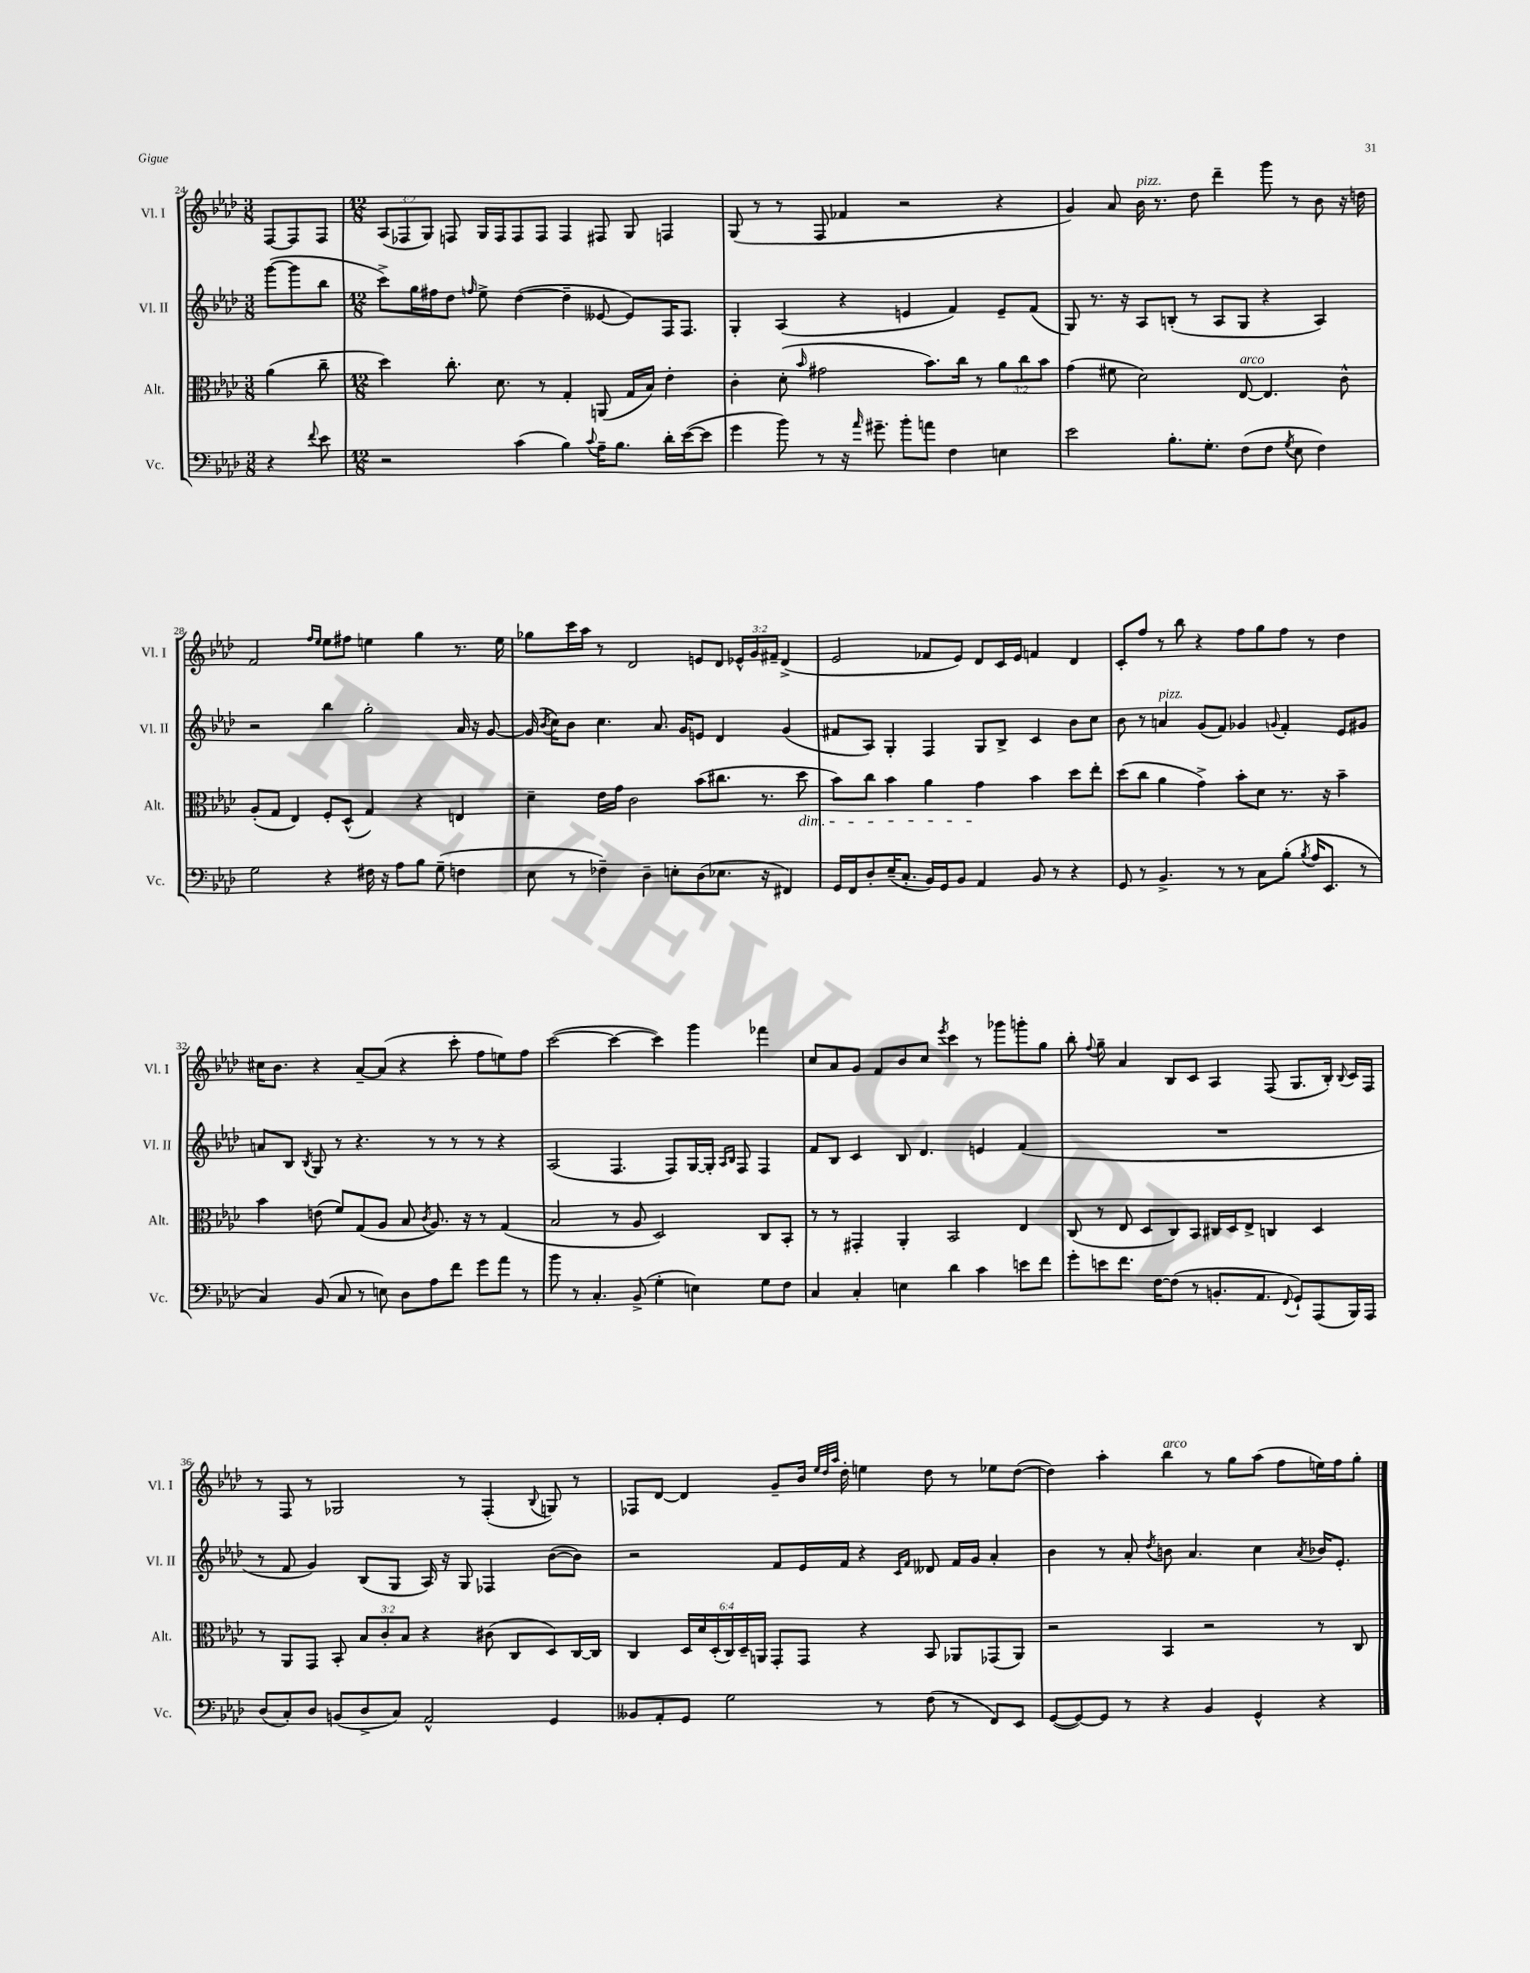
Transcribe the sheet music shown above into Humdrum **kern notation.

**kern	**kern	**kern	**kern
*staff4	*staff3	*staff2	*staff1
*clefF4	*clefC3	*clefG2	*clefG2
*k[b-e-a-d-]	*k[b-e-a-d-]	*k[b-e-a-d-]	*k[b-e-a-d-]
*M3/8	*M3/8	*M3/8	*M3/8
4r	(4a-	([8ggg	[8F
.	.	8ggg]	8F]
8qqf	.	.	.
8e-	8cc~	8bb-	8F
=	=	=	=
*M12/8	*M12/8	*M12/8	*M12/8
2r	4dd-)	8ccc^)	(12A-
.	.	.	12F-
.	.	16gg	.
.	.	.	12G)
.	.	16ff#	.
.	8.cc'	8dd-	8F
.	.	16qqff	.
.	.	8ee-^	16G
.	8.d-	.	16F
(4c	.	([4dd-	8F
.	8r	.	8F
4B-)	4G'	4dd-~]	4F
8qqc	.	.	.
16A-~	(8AA	[8e--	8F#
8.B-	.	.	.
.	16G	8e--])	8G
.	16B-)	.	.
16d-'	4e-'	16F	4F
([16e-	.	8.F	.
8e-]	.	.	.
=	=	=	=
4g	4c'	4G'	(8G
.	.	.	8r
8b-)	(8d-'	(4A-	8r
.	16qqb-	.	.
8r	2g#	.	8F
16r	.	4r	4f-
16qqa-	.	.	.
8.g#~	.	.	.
8b-'	.	4e	2r
8a	8.b-)	.	.
4F	.	4f)	.
.	16cc	.	.
.	8r	.	.
4E	12a-	8e~	4r
.	12cc	.	.
.	.	(8f	.
.	12b-	.	.
=	=	=	=
2e-	(4g	8G)	4g)
.	.	8.r	.
.	8f#	.	8a-
.	.	16r	.
.	2d-)	8A-	16b-
.	.	.	8.r
8.B-'	.	(8B'	.
.	.	8r	8dd-
8.G'	.	.	.
.	.	8A-	4ddd-~
(8F	[8E-	8G	.
8F	4.E-]	4r	8ggg
8qG	.	.	.
8E-	.	.	8r
4F)	.	4A-)	8b-
.	8c^^	.	16r
.	.	.	16dd
=	=	=	=
2G	(8A-'	2r	2f
.	8G	.	.
.	4E-)	.	.
.	.	.	16qqff
.	.	.	16qqee-
4r	8F'	4bb-	8ee-
.	(8D-^^	.	8ff#
16F#	4G)	2gg'	4ee
16r	.	.	.
8A-	.	.	.
8B-	4r	.	4gg
(8G~	.	.	.
4F	4E	16a-	8.r
.	.	16r	.
.	.	[8g	.
.	.	.	16ee
=	=	=	=
8E-	4d-~	(16g]	8gg-
.	.	8qb-	.
.	.	16cc)	.
8r	.	8b-	16ccc
.	.	.	16aa-
4F-~)	16e-	4.cc	8r
.	16g	.	.
.	2c	.	2d-
4D-~	.	.	.
.	.	8.a-	.
8E'	.	.	.
.	.	16g	.
(8D-	(8b-	8e	8e
8.E-	8.cc#	4d-	8d-
.	.	.	24e-^^
.	.	.	24g
16r	8.r	.	.
.	.	.	24f#~
4FF#)	.	(4g	(4d-^
.	8dd-	.	.
=	=	=	=
16GG	8b-)	8f#	2e-
16FF	.	.	.
8D-'	8cc	8A-)	.
(16E-~	4b-	4G'	.
8.C'	.	.	.
16BB-)	4a-	4F	8f-
16GG	.	.	.
8BB-	.	.	8e-)
4AA-	4g	8G	8d-
.	.	8B-^	16c
.	.	.	16e-
8BB-	4b-	4c	4f
8r	.	.	.
4r	8dd-	8b-	4d-
.	8ee-'	8cc	.
=	=	=	=
8GG	(8dd-	8b-	8c'
8r	8cc	8r	8ff
4.BB-^	4a-	4a	8r
.	.	.	8bb-
.	4g^)	(8g	4r
8r	.	8f)	.
8r	8b-'	4g-	8ff
8C	8d-	.	8gg
.	.	8qqg	.
(8B-'	8.r	4f'	8ff
8qB-	.	.	.
16A-	.	.	8r
8.EE-	16r	.	.
.	4b-~	8e-	4dd-
8r	.	8g#	.
=	=	=	=
4C)	4b-	8a	16cc#
.	.	.	8.b-
.	.	8B-	.
.	.	8qB-	.
(8BB-	(8e	8G	4r
8C	8f)	8r	.
8r	(8G	4.r	[8a-~
8E)	8A-	.	(8a-]
8D-	8B-	.	4r
.	8qc	.	.
8A-	8.A-)	8r	.
8f	.	8r	8ccc'
.	16r	.	.
8g	8r	8r	8ff
8a-	(4G	4r	8ee)
8r	.	.	8ff
=	=	=	=
8b-	2B-	(2A-	([2ccc
8r	.	.	.
4.C'	.	.	.
.	8r	4.F	4ccc_
(8BB-^	8A-	.	.
4G'	2D-)	.	4ccc])
.	.	8F)	.
4E)	.	[16G	4ggg
.	.	16G']	.
.	.	16qqA-	.
.	.	16qqB-	.
.	.	8F	.
8G	8C	4F	4fff-
8F	8BB-'	.	.
=	=	=	=
4C	8r	8f	8cc
.	8r	8B-	8a-
4C'	4GG#'	4c	8g
.	.	.	8f
4E	4AA-'	8B-	8b-
.	.	4.d-	8cc
.	.	.	8qeee-
4d-	2BB-	.	4ccc
4c	.	4e	8r
.	.	.	8ggg-
8e	4E-	(4f	8ggg'
8f	.	.	8gg
=	=	=	=
8g'	(8C	1.r	8bb-'
.	.	.	8qqff
8e	8r	.	8gg~
8.f	8E-	.	4a-
.	8D-	.	.
[16F	.	.	.
(8F]	8C)	.	8B-
8r	8BB-	.	8c
8.BB'	16C#	.	4A-
.	16D-	.	.
.	8E-^	.	.
8.AA-	.	.	.
.	4C	.	(8F
8qqFF	.	.	.
8GG`)	.	.	8.G
(8AAA-	4D-	.	.
.	.	.	16B-')
.	.	.	8qqB-
16BBB-)	.	.	16c
16AAA-	.	.	16F
=	=	=	=
(8D-	8r	8r	8r
8C')	8AA-	8f	8F
8D-	8GG	4g)	8r
(8BB	8BB-'	.	2G-
8D-^	12B-	(8B-	.
.	12c'	.	.
8C)	.	8G	.
.	12B-	.	.
2AA-^^	4r	16A-)	.
.	.	16r	.
.	.	8G	8r
.	(8c#	4F-	(4F'
.	8C	.	.
.	.	.	8qqB-
4GG	8D-)	([8b-	8G)
.	[16C	8b-])	8r
.	16C]	.	.
=	=	=	=
8BB--	4C	2r	8F-
8AA-'	.	.	[8d-
8GG	24D-	.	4d-]
.	24d-	.	.
.	(24D-'	.	.
2G	24C)	.	.
.	24D-~	.	.
.	24AA	.	.
.	8GG'	8f	8g~
.	8GG	16e-	16b-
.	.	.	32qqee-
.	.	.	32qqdd-
.	.	.	32qqaa-
.	.	16f	16dd-'
.	4r	4r	4ee
8r	.	.	.
.	.	16qqc	.
.	.	16qqf	.
(8F	8BB-	8d--	8dd-
8r	8AA-	16f	8r
.	.	16g	.
8FF)	(8GG-	4a-'	8ee-
8EE-	8AA-)	.	([8dd-
=	=	=	=
([8GG	2r	4b-	4dd-])
8GG_)	.	.	.
8GG]	.	8r	4aa-'
8r	.	8a-'	.
.	.	8qdd-	.
4r	4BB-	8b	4bb-
.	.	4.a-	.
4BB-	2r	.	8r
.	.	.	8gg
4GG^^	.	4cc	(8aa-
.	.	.	8ff
.	.	8qa-	.
4r	8r	16b-	16ee)
.	.	8.e-'	16ff
.	8C	.	8gg'
==	==	==	==
*-	*-	*-	*-
